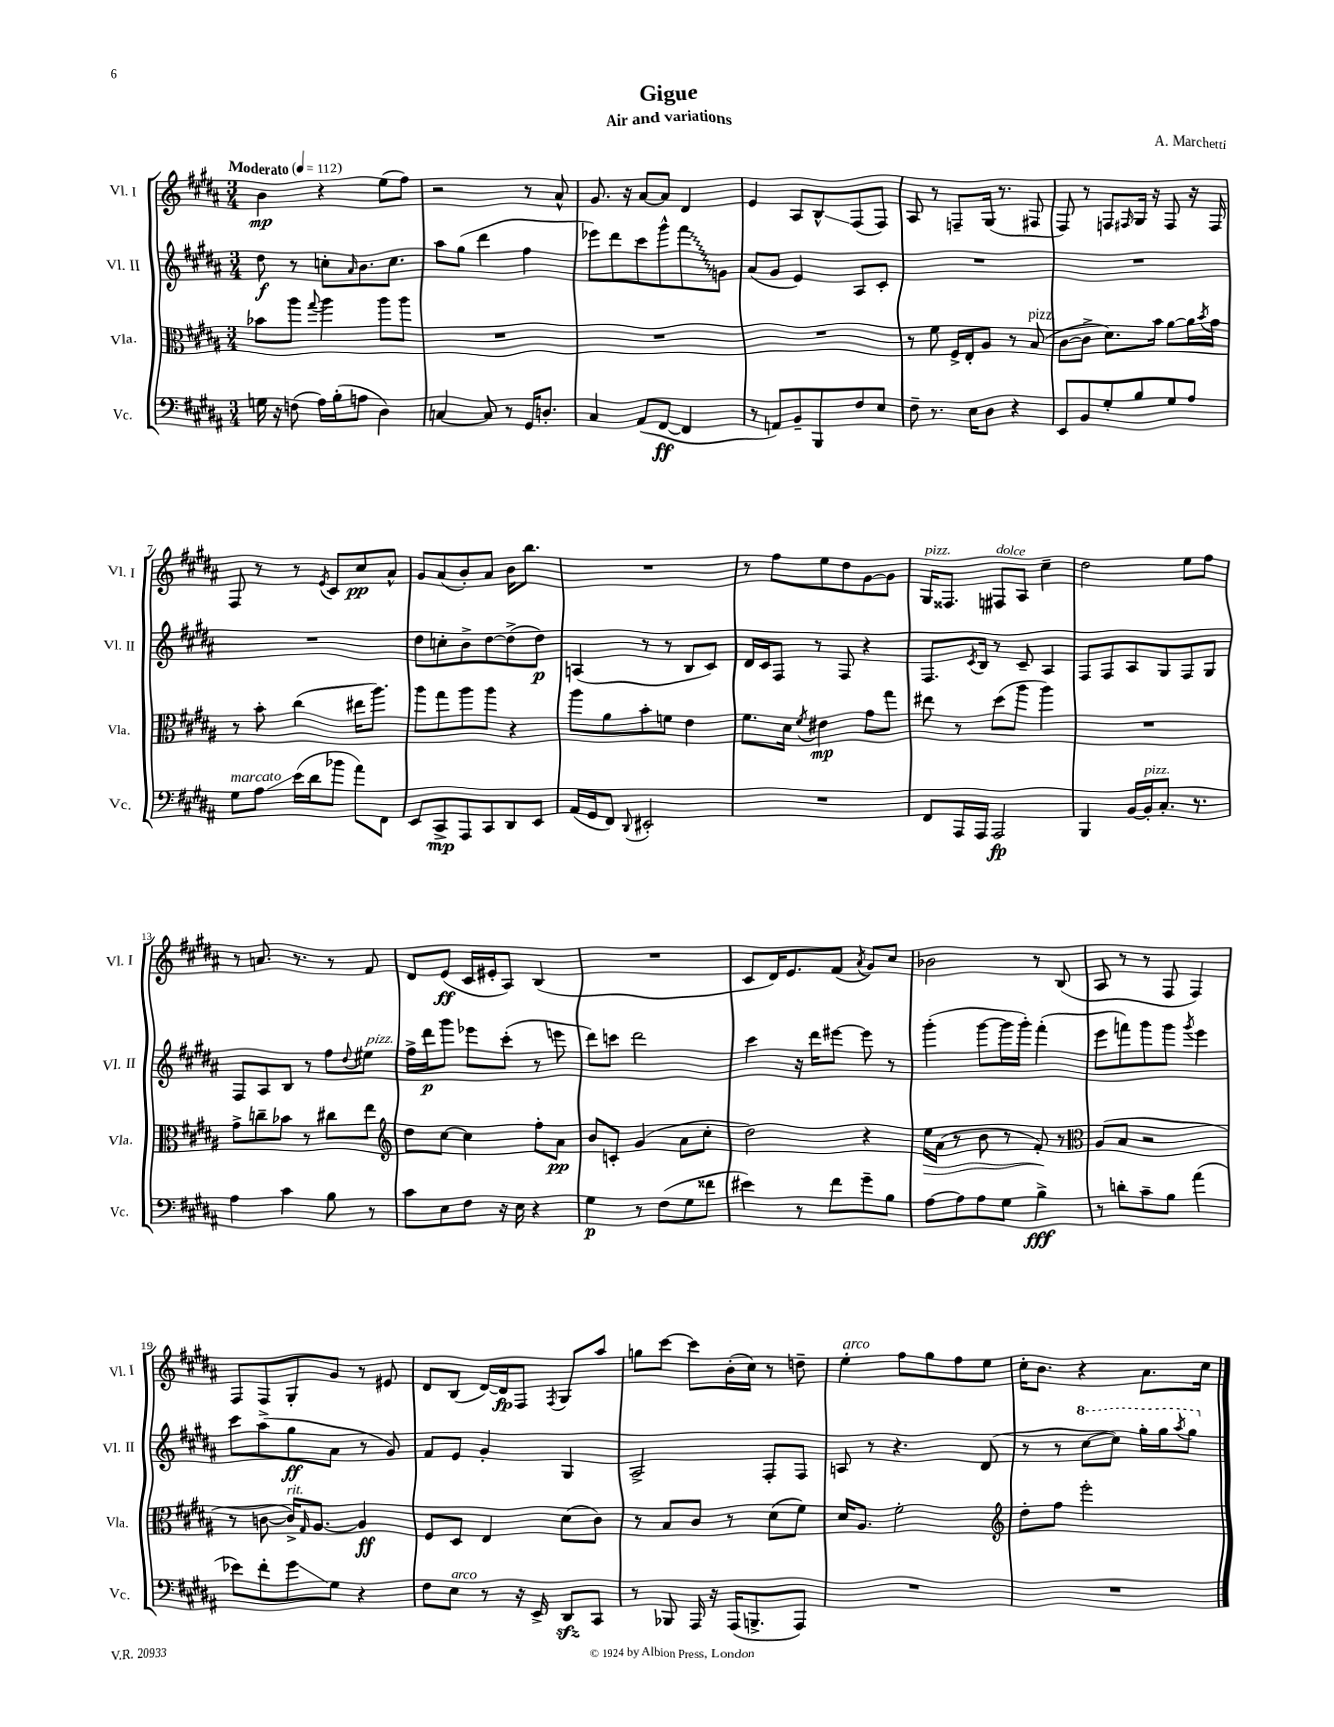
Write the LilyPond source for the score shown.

\header { title = "Gigue" composer = "A. Marchetti" subtitle = "Air and variations" }
<<
\new StaffGroup <<
\new Staff = "s0" \with { instrumentName = "Vl. I" shortInstrumentName = "Vl. I" } {
    \clef treble \key b \major \numericTimeSignature \time 3/4 \tempo "Moderato" 4 = 112
    b'4\mp r4 e''8( fis''8) |
    r2 r8 ais'8-^ |
    gis'8. r16 ais'8~ ais'8 dis'4 |
    e'4 ais8 b8-^\glissando fis8( fis8) |
    ais8 r8 f8-- gis16( r8. fis8 |
    fis8) r8 f8 \grace { fis16 } gis16 r16 fis8 r16 fis16 |
    fis8 r8 r8 \acciaccatura { e'8 } cis'8 cis''8\pp ais'8-^ |
    gis'8 ais'8( b'8-.) ais'8 b'16 b''8. |
    R2. |
    r8 fis''8 e''8 dis''8 gis'8~ gis'8 |
    gis16^\markup { \italic "pizz." } fisis8. fis8^\markup { \italic "dolce" } ais8 cis''4-- |
    dis''2 e''8 fis''8 |
    r8 a'8. r8. r8 fis'8 |
    dis'8 e'8\ff( cis'16 eis'16-. ais8) b4( |
    R2. |
    cis'8 dis'16) e'8. fis'8( \acciaccatura { ais'8 } gis'8) cis''8 |
    bes'2 r8 b8( |
    ais8 r8 r8 fis8 fis4) |
    fis8 fis8 gis8-. gis'8 r8 eis'8 |
    dis'8 b8( dis'16~) dis'16\fp fis8 \acciaccatura { fis8 } gis8 ais''8 |
    g''8 cis'''8~ cis'''8 b'16-.( cis''16) r8 d''8-- |
    e''4-.^\markup { \italic "arco" } fis''8 gis''8 fis''8 e''8 |
    cis''16-. b'8. r4 ais'8. cis''16 \bar "|." |
}
\new Staff = "s1" \with { instrumentName = "Vl. II" shortInstrumentName = "Vl. II" } {
    \clef treble \key b \major \numericTimeSignature \time 3/4
    dis''8\f r8 c''8-. \grace { ais'16 } b'8. c''8. |
    ais''8 gis''8( dis'''4 fis''4 |
    ees'''8) dis'''8 cis'''8 gis'''8-^ \once \override Glissando.style = #'zigzag fis'''8\glissando g'8 |
    ais'8( gis'8 e'4) ais8 cis'8-. |
    R2. |
    R2. |
    R2. |
    dis''8 c''8-. b'8-> dis''8~ dis''8->( dis''8\p) |
    a4( r8 r8 b8 cis'8) |
    dis'16 cis'16 fis8 r8 fis8 r4 |
    fis8. \acciaccatura { cis'8 } b16 r8 cis'8-- ais4 |
    fis8 fis8 ais8 gis8 fis8 gis8 |
    fis8 ais8 b8 r8 fis''8 \appoggiatura { dis''8 } eis''8^\markup { \italic "pizz." } |
    fis''16-> dis'''16\p gis'''8 ees'''8 cis'''8-.( r8 e'''8 |
    dis'''8) c'''8 dis'''2 |
    cis'''4 r16 dis'''16 eis'''8~ eis'''8 r8 |
    gis'''4-.( gis'''8~ gis'''16 gis'''16-.) fis'''4-.( |
    e'''8 f'''8) gis'''8 gis'''8 \acciaccatura { gis'''8 } e'''4 |
    cis'''8 ais''8->( gis''8\ff ais'8 r8 gis'8) |
    fis'8 e'8 gis'4-. gis4 |
    ais2-> fis8-. fis8 |
    a8 r8 r4. dis'8( |
    r8 r8 \ottava #1 cis'''8~ cis'''8) gis'''16-. gis'''16 \acciaccatura { ais'''8 } gis'''8 \ottava #0 \bar "|." |
}
\new Staff = "s2" \with { instrumentName = "Vla." shortInstrumentName = "Vla." } {
    \clef alto \key b \major \numericTimeSignature \time 3/4
    bes'8 ais''8 \appoggiatura { gis''8 } ais''4 ais''8 ais''8 |
    R2. |
    R2. |
    R2. |
    r8 fis'8 fis16-> e16-. ais8 r8 b8^\markup { \italic "pizz." }( |
    cis'8~ cis'8-> dis'8.) b'16 ais'8~ ais'16 \acciaccatura { b'8 } gis'16 |
    r8 b'8-. cis''4( eis''16 ais''8.) |
    ais''8 gis''8 ais''8 ais''8 r4 |
    ais''8 ais'8 b'8-. f'8 e'4 |
    fis'8. dis'16 \acciaccatura { fis'8 } eis'4\mp gis'8 gis''8 |
    eis''8 r8 dis''8( ais''8 ais''4) |
    R2. |
    gis'8-> c''8-- bes'8 r8 cis''8 e''8 |
    \clef treble dis''8 cis''8~ cis''4 fis''8-. ais'8\pp |
    b'8 c'8-. gis'4( ais'8 cis''8-. |
    dis''2) r4 |
    e''16\> ais'16( r8 b'8 r8 fis'8-.\!) r8 |
    \clef alto ais8( b8 r2 |
    r8 c'8~ c'16->^\markup { \italic "rit." }) \grace { gis16 } ais8.~ ais4\ff |
    fis8 dis8 e4 dis'8( cis'8) |
    r8 b8 cis'8 r8 dis'8( fis'8) |
    dis'16 ais8. fis'2-. |
    \clef treble dis''8-. fis''8 e'''2-. \bar "|." |
}
\new Staff = "s3" \with { instrumentName = "Vc." shortInstrumentName = "Vc." } {
    \clef bass \key b \major \numericTimeSignature \time 3/4
    g16 r16 f8( ais16) b16-.( a8 dis4) |
    c4~ c8 r8 gis,16 d8.-. |
    cis4 ais,8( fis,8~\ff fis,4 |
    r8 a,8) b,8-- b,,8 fis8 e8 |
    fis8-- r8. e16 dis8 r4 |
    e,8 b,8 gis8-. b8 gis8 ais8 |
    gis8^\markup { \italic "marcato" } ais8\glissando e'16( dis'16 bes'8 ais'8) fis,8 |
    e,8 cis,8->\mp ais,,8 cis,8 dis,8 e,8 |
    ais,16( gis,16 fis,8) \appoggiatura { dis,8 } eis,2-. |
    R2. |
    fis,8 ais,,16 ais,,16 ais,,2\fp |
    b,,4 b,16~ b,16-.^\markup { \italic "pizz." } cis8.-. r8. |
    ais4 cis'4 b8 r8 |
    cis'8 e8 fis8 r16 e16 r4 |
    gis4\p r8 fis8( gis8 fisis'8 |
    eis'4) r8 fis'8 gis'8-- b8 |
    ais8~ ais8 ais8 gis8 b4->\fff |
    r8 d'8-. cis'8-- b8 ais'4( |
    ees'8) fis'8-. gis'8\glissando gis8 r4 |
    fis8 e8^\markup { \italic "arco" } r8 r16 e,16-> dis,8\sfz cis,8 |
    r8 bes,,8 ais,,16 r16 ais,,16( b,,8.-> ais,,8) |
    R2. |
    R2. \bar "|." |
}
>>
>>
